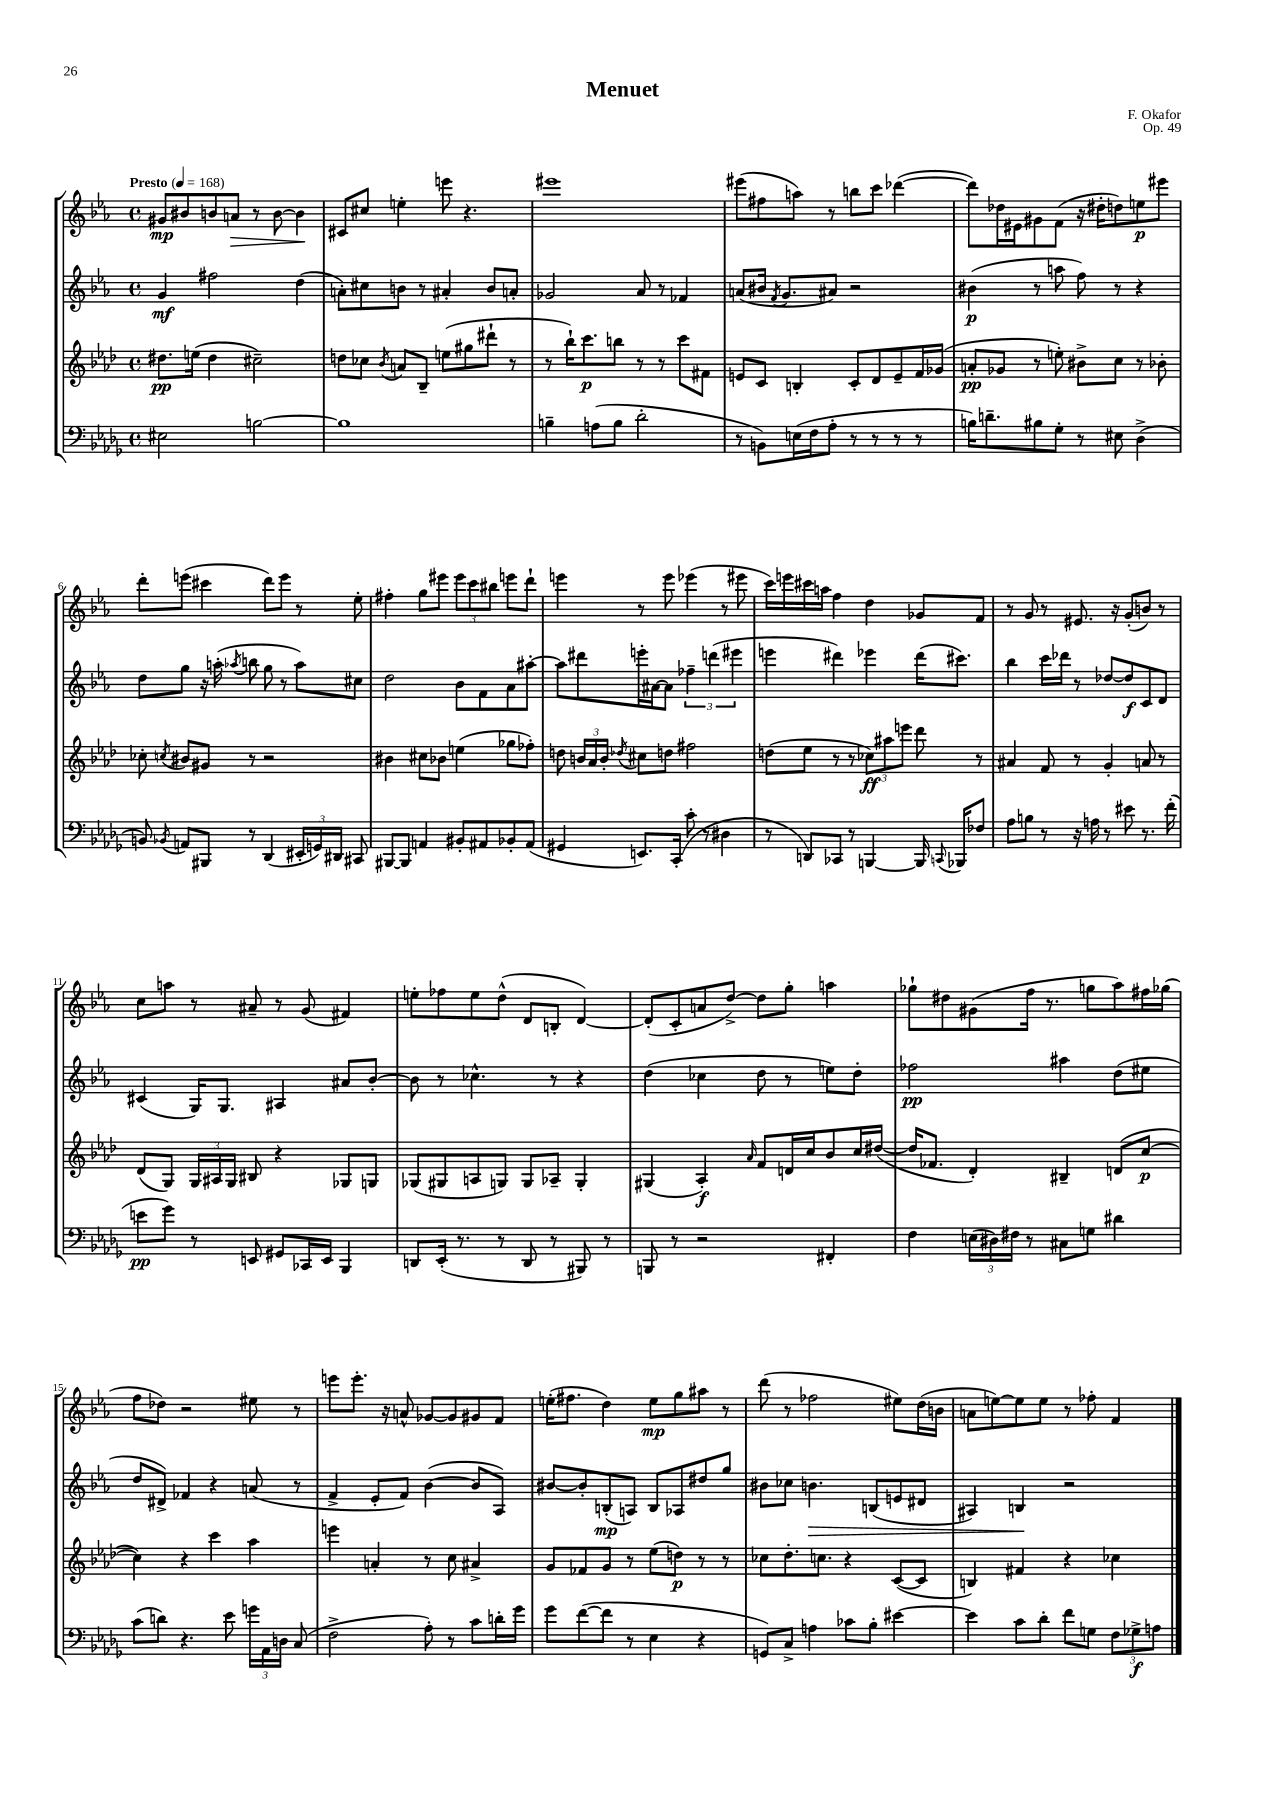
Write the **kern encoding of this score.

**kern	**dynam	**kern	**dynam	**kern	**dynam	**kern	**dynam
*part4	*part4	*part3	*part3	*part2	*part2	*part1	*part1
*staff4	*staff4	*staff3	*staff3	*staff2	*staff2	*staff1	*staff1
*clefF4	*	*clefG2	*	*clefG2	*	*clefG2	*
*k[b-e-a-d-g-]	*	*k[b-e-a-d-]	*	*k[b-e-a-]	*	*k[b-e-a-]	*
*M4/4	*	*M4/4	*	*M4/4	*	*M4/4	*
*met(c)	*	*met(c)	*	*met(c)	*	*met(c)	*
*MM168	*	*MM168	*	*MM168	*	*MM168	*
=1	=1	=1	=1	=1	=1	=1	=1
!	!	!	!	!	!	!LO:TX:a:B:t=Presto	!
2E#X\	.	8.dd#X\L	pp	4g/	mf	8g#X/L	mp
.	.	.	.	.	.	8b#X/	.
.	.	(16een\Jk	.	.	.	.	.
.	.	4dd#\	.	2ff#X\	.	8bn/	.
!	!	!	!	!	!	!	!LO:HP:b
.	.	.	.	.	.	8an/J	>
[2Bn\	.	2cc#X~\)	.	.	.	8r	.
.	.	.	.	.	.	[8b\	.
.	.	.	.	(4dd\	.	4b\]	.
.	.	.	.	.	.	.	]
=2	=2	=2	=2	=2	=2	=2	=2
1B]	.	8ddn\L	.	8an'\L)	.	8c#X/L	.
.	.	8cc-X\J	.	8cc#X\	.	8cc#X/J	.
.	.	8qb-/	.	.	.	.	.
.	.	8an/L	.	8bn\J	.	4een'\	.
.	.	8B-~/J	.	8r	.	.	.
.	.	(8een\L	.	4a#X'/	.	8eeen\	.
.	.	8gg#X\	.	.	.	4.r	.
.	.	8ddd#X`\J	.	8b/L	.	.	.
.	.	8r	.	8an'/J	.	.	.
=3	=3	=3	=3	=3	=3	=3	=3
4Bn~\	.	8r	.	2g-X/	.	1eee#X	.
.	.	16bb-`\KL)	.	.	.	.	.
.	.	8.ccc\	p	.	.	.	.
(8An\L	.	.	.	.	.	.	.
8B\J	.	8bbn\J	.	.	.	.	.
2d-'\	.	8r	.	8a-/	.	.	.
.	.	8r	.	8r	.	.	.
.	.	8ccc\L	.	4f-X/	.	.	.
.	.	8f#X\J	.	.	.	.	.
=4	=4	=4	=4	=4	=4	=4	=4
8r	.	8en/L	.	(8an/L	.	(8eee#X\L	.
8BBn\L)	.	8c/J	.	16b#X/Jk	.	8ff#X\	.
.	.	.	.	8qf/	.	.	.
.	.	.	.	8.g/L	.	.	.
(16En\L	.	4Bn'/	.	.	.	8aan\J)	.
16F\J	.	.	.	.	.	.	.
8A-'\J	.	.	.	8a#X/J)	.	8r	.
8r	.	8c'/L	.	2r	.	8bbn\L	.
8r	.	8d-/	.	.	.	8ccc\J	.
8r	.	8e~/	.	.	.	([4ddd-X\	.
8r	.	16f/L	.	.	.	.	.
.	.	(16g-X/JJ	.	.	.	.	.
=5	=5	=5	=5	=5	=5	=5	=5
16Bn\KL)	.	8an'/L	pp	(4b#X\	p	8ddd-\L])	.
8.dn~\	.	.	.	.	.	.	.
.	.	8g-X/J	.	.	.	16dd-X\L	.
.	.	.	.	.	.	16e#X\J	.
8B#X\	.	8r	.	8r	.	8g#X\	.
8G-'\J	.	8een'\)	.	8aan\	.	(8f\J	.
8r	.	8b#X^\L	.	8ff\)	.	16r	.
.	.	.	.	.	.	16dd#X'\KL	.
8E#X\	.	8cc\J	.	8r	.	8ddn\)	.
(4D-^\	.	8r	.	4r	.	8een\	p
.	.	8b-X'\	.	.	.	8eee#X\J	.
!!LO:LB:g=z
=6	=6	=6	=6	=6	=6	=6	=6
8BBn/)	.	8cc-X'\	.	8dd\L	.	8ddd'\L	.
8qBB-X/	.	8qccn/	.	.	.	.	.
8AAn/L	.	8b#X/L	.	8gg\J	.	(8eeen\J	.
8BBB#X/J	.	8g#X/J	.	16r	.	4ccc#X\	.
.	.	.	.	(16aan'\	.	.	.
.	.	.	.	8qaa-X/	.	.	.
8r	.	8r	.	8bbn\	.	.	.
(4DD-/	.	2r	.	8gg\	.	8ddd\L)	.
.	.	.	.	8r	.	8eee\J	.
24EE#X'/LL	.	.	.	8aa-\L)	.	8r	.
24GGn/)	.	.	.	.	.	.	.
24DD#X/JJ	.	.	.	.	.	.	.
8CC#X/	.	.	.	8cc#X\J	.	8ee-'\	.
=7	=7	=7	=7	=7	=7	=7	=7
[8BBB#X/L	.	4b#X\	.	2dd\	.	4ff#X'\	.
8BBB#/J]	.	.	.	.	.	.	.
4AAn/	.	8cc#X\L	.	.	.	8gg\L	.
.	.	8b-X\J	.	.	.	8eee#X\J	.
8BB#X'/L	.	(4een\	.	8b-\L	.	12eee#\L	.
.	.	.	.	.	.	12ccc\	.
8AA#X/	.	.	.	8f\	.	.	.
.	.	.	.	.	.	12bb#X\J	.
8BB-X'/	.	8gg-X\L	.	8a-\	.	8eeen\L	.
(8AA#/J	.	8ff-X'\J)	.	[8aa#X'\J	.	8ddd`\J	.
=8	=8	=8	=8	=8	=8	=8	=8
4GG#X/	.	8ddn\	.	8aa#\L]	.	4eeen\	.
.	.	24bn/LL	.	8ddd#X\	.	.	.
.	.	24a-/	.	.	.	.	.
.	.	24b'/JJ	.	.	.	.	.
.	.	8qdd-X/	.	.	.	.	.
8.EEn/L)	.	8cc#X\L	.	16eeen'\L	.	8r	.
.	.	.	.	[16a#X\J	.	.	.
.	.	8ddn\J	.	8a#\J]	.	8eee\	.
(16CC'/Jk	.	.	.	.	.	.	.
8c'\	.	2ff#X\	.	6ff-X~\	.	(4eee-X\	.
8r	.	.	.	.	.	.	.
.	.	.	.	(6dddn\	.	.	.
4D#X\	.	.	.	.	.	8r	.
.	.	.	.	6eee#X\	.	.	.
.	.	.	.	.	.	8eee#X\	.
=9	=9	=9	=9	=9	=9	=9	=9
8r	.	(8ddn\L	.	4eeen\	.	16ccc\LL)	.
.	.	.	.	.	.	16eeen\	.
8DDn/L)	.	8ee-\J	.	.	.	16ccc#X\	.
.	.	.	.	.	.	16aan\JJ	.
8CC-X/J	.	8r	.	4ddd#X\)	.	4ff\	.
8r	.	8r	.	.	.	.	.
[4BBBn/	.	12cc-X\L)	ff	4eee-X\	.	4dd\	.
.	.	12aa#X\	.	.	.	.	.
.	.	12eeen\J	.	.	.	.	.
16BBB/]	.	8ddd-\	.	(16ddd#\KL	.	8g-X/L	.
8qqCCn/	.	.	.	.	.	.	.
16BBB-X/KL	.	.	.	8.ccc#X\J)	.	.	.
8F-X/J	.	8r	.	.	.	8f/J	.
=10	=10	=10	=10	=10	=10	=10	=10
8A-\L	.	4a#X/	.	4bb-\	.	8r	.
8Bn\J	.	.	.	.	.	8g/	.
8r	.	8f/	.	16ccc\LL	.	8r	.
.	.	.	.	16ddd-X\JJ	.	.	.
16r	.	8r	.	8r	.	8.e#X/	.
16An\	.	.	.	.	.	.	.
8r	.	4g'/	.	[8dd-X/L	.	.	.
.	.	.	.	.	.	16r	.
8e#X\	.	.	.	8dd-/]	f	(8g'/L	.
8.r	.	8an/	.	8c/	.	8bn/J)	.
.	.	8r	.	8d/J	.	8r	.
(16f'\	.	.	.	.	.	.	.
!!LO:LB:g=z
=11	=11	=11	=11	=11	=11	=11	=11
8en\L	pp	(8d-/L	.	(4c#X/	.	8cc\L	.
8g-\J)	.	8G/J)	.	.	.	8aan\J	.
8r	.	24G/LL	.	16G/KL)	.	8r	.
.	.	24A#X/	.	.	.	.	.
.	.	.	.	8.G/J	.	.	.
.	.	24G/JJ	.	.	.	.	.
8EEn/	.	8B#X/	.	.	.	8a#X~/	.
8GG#X/L	.	4r	.	4A#X/	.	8r	.
16CC-X/L	.	.	.	.	.	(8g/	.
16EE/JJ	.	.	.	.	.	.	.
4BBB-/	.	8G-X/L	.	8a#X/L	.	4f#X/)	.
.	.	8Gn/J	.	[8b-'/J	.	.	.
=12	=12	=12	=12	=12	=12	=12	=12
8DDn/L	.	(8G-X/L	.	8b-\]	.	8een'\L	.
(16EE-'/Jk	.	8G#X/	.	8r	.	8ff-X\	.
8.r	.	.	.	.	.	.	.
.	.	8An/	.	4.cc-X^^\	.	8ee\	.
8r	.	8Gn/J)	.	.	.	(8dd^^\J	.
8DD/	.	8G/L	.	.	.	8d/L	.
8r	.	8A-X~/J	.	8r	.	8Bn'/J	.
8BBB#X/)	.	4G'/	.	4r	.	[4d/)	.
8r	.	.	.	.	.	.	.
=13	=13	=13	=13	=13	=13	=13	=13
8BBBn/	.	(4G#X/	.	(4dd\	.	(8d'/L]	.
8r	.	.	.	.	.	8c'/	.
2r	.	4A-'/)	f	4cc-X\	.	8an/	.
.	.	.	.	.	.	[8dd^/J)	.
.	.	16qqa-/	.	.	.	.	.
.	.	8f/L	.	8dd\	.	8dd\L]	.
.	.	16dn/L	.	8r	.	8gg'\J	.
.	.	16cc/J	.	.	.	.	.
4FF#X'/	.	8b-/	.	8een\L)	.	4aan\	.
.	.	16cc/L	.	8dd'\J	.	.	.
.	.	([16dd#X/JJ	.	.	.	.	.
=14	=14	=14	=14	=14	=14	=14	=14
4F\	.	16dd#/KL]	.	2ff-X\	pp	8gg-X`\L	.
.	.	8.f-X/J	.	.	.	.	.
.	.	.	.	.	.	8dd#X\	.
(24En\LL	.	4d-'/)	.	.	.	(8g#X\	.
24D#X\)	.	.	.	.	.	.	.
24F#X\JJ	.	.	.	.	.	.	.
8r	.	.	.	.	.	16ff\Jk	.
.	.	.	.	.	.	8.r	.
8C#X\L	.	4B#X~/	.	4aa#X\	.	.	.
8Gn\J	.	.	.	.	.	8ggn\L	.
4d#X\	.	(8dn/L	.	(8dd\L	.	8aa-\)	.
.	.	[8cc/J	p	8ee#X\J	.	16ff#X\L	.
.	.	.	.	.	.	(16gg-X\JJ	.
!!LO:LB:g=z
=15	=15	=15	=15	=15	=15	=15	=15
(8c\L	.	4cc\])	.	8dd/L	.	8ff\L	.
8dn\J)	.	.	.	8d#X^/J)	.	8dd-X\J)	.
4.r	.	4r	.	4f-X/	.	2r	.
.	.	4ccc\	.	4r	.	.	.
8e-\	.	.	.	.	.	.	.
24gn\LL	.	4aa-\	.	(8an/	.	8ee#X\	.
24AA-\	.	.	.	.	.	.	.
24Dn\JJ	.	.	.	.	.	.	.
(8C/	.	.	.	8r	.	8r	.
=16	=16	=16	=16	=16	=16	=16	=16
2F^\	.	4eeen\	.	4f^/	.	8eeen\L	.
.	.	.	.	.	.	8.eee'\J	.
.	.	4an'/	.	8e-'/L	.	.	.
.	.	.	.	.	.	16r	.
.	.	.	.	8f/J)	.	8an^^/	.
8A-'\)	.	8r	.	([4b-\	.	[8g-X/L	.
8r	.	8cc\	.	.	.	8g-/]	.
8c\L	.	4a#X^/	.	8b-/L]	.	8g#X/	.
16dn'\L	.	.	.	8A-/J)	.	8f/J	.
16g-\JJ	.	.	.	.	.	.	.
=17	=17	=17	=17	=17	=17	=17	=17
8g-\L	.	8g/L	.	[8b#X/L	.	(16een'\KL	.
.	.	.	.	.	.	8.ff#X\J	.
([8f\	.	8f-X/	.	8b#'/]	.	.	.
8f\J]	.	8g/J	.	(8Bn'/	mp	4dd\)	.
8r	.	8r	.	8An/J)	.	.	.
4E-\	.	(8ee-\L	.	8B/L	.	8ee\L	mp
.	.	8ddn\J)	p	8A-X/	.	8gg\	.
4r	.	8r	.	8dd#X/	.	8aa#X\J	.
.	.	8r	.	8gg/J	.	8r	.
=18	=18	=18	=18	=18	=18	=18	=18
8GGn/L)	.	8cc-X\L	.	8b#X\L	.	(8ddd\	.
8C^/J	.	8.dd-'\	.	8cc-X\J	.	8r	.
!	!	!	!	!	!LO:HP:b	!	!
4An\	.	.	.	4.bn\	>	2ff-X\	.
.	.	8.ccn\J	.	.	.	.	.
8c-X\L	.	4r	.	.	.	.	.
8B-'\J	.	.	.	(8Bn/L	.	.	.
[4e#X\	.	([8c/L	.	8en/	.	8ee#X\L)	.
.	.	8c/J]	.	8d#X/J	.	(16dd\L	.
.	.	.	.	.	.	16bn\JJ	.
=19	=19	=19	=19	=19	=19	=19	=19
4e#\]	.	4Bn/)	.	4A#X/)	.	8an\L	.
.	.	.	.	.	.	[8een\)	.
8c\L	.	4f#X/	.	4Bn/	.	8ee\]	.
8d-'\J	.	.	.	.	.	8ee\J	.
8f\L	.	4r	.	2r	]	8r	.
8Gn\J	.	.	.	.	.	8ff-X'\	.
12F\L	.	4cc-X\	.	.	.	4f/	.
12G-X^\	f	.	.	.	.	.	.
12An\J	.	.	.	.	.	.	.
==	==	==	==	==	==	==	==
*-	*-	*-	*-	*-	*-	*-	*-
